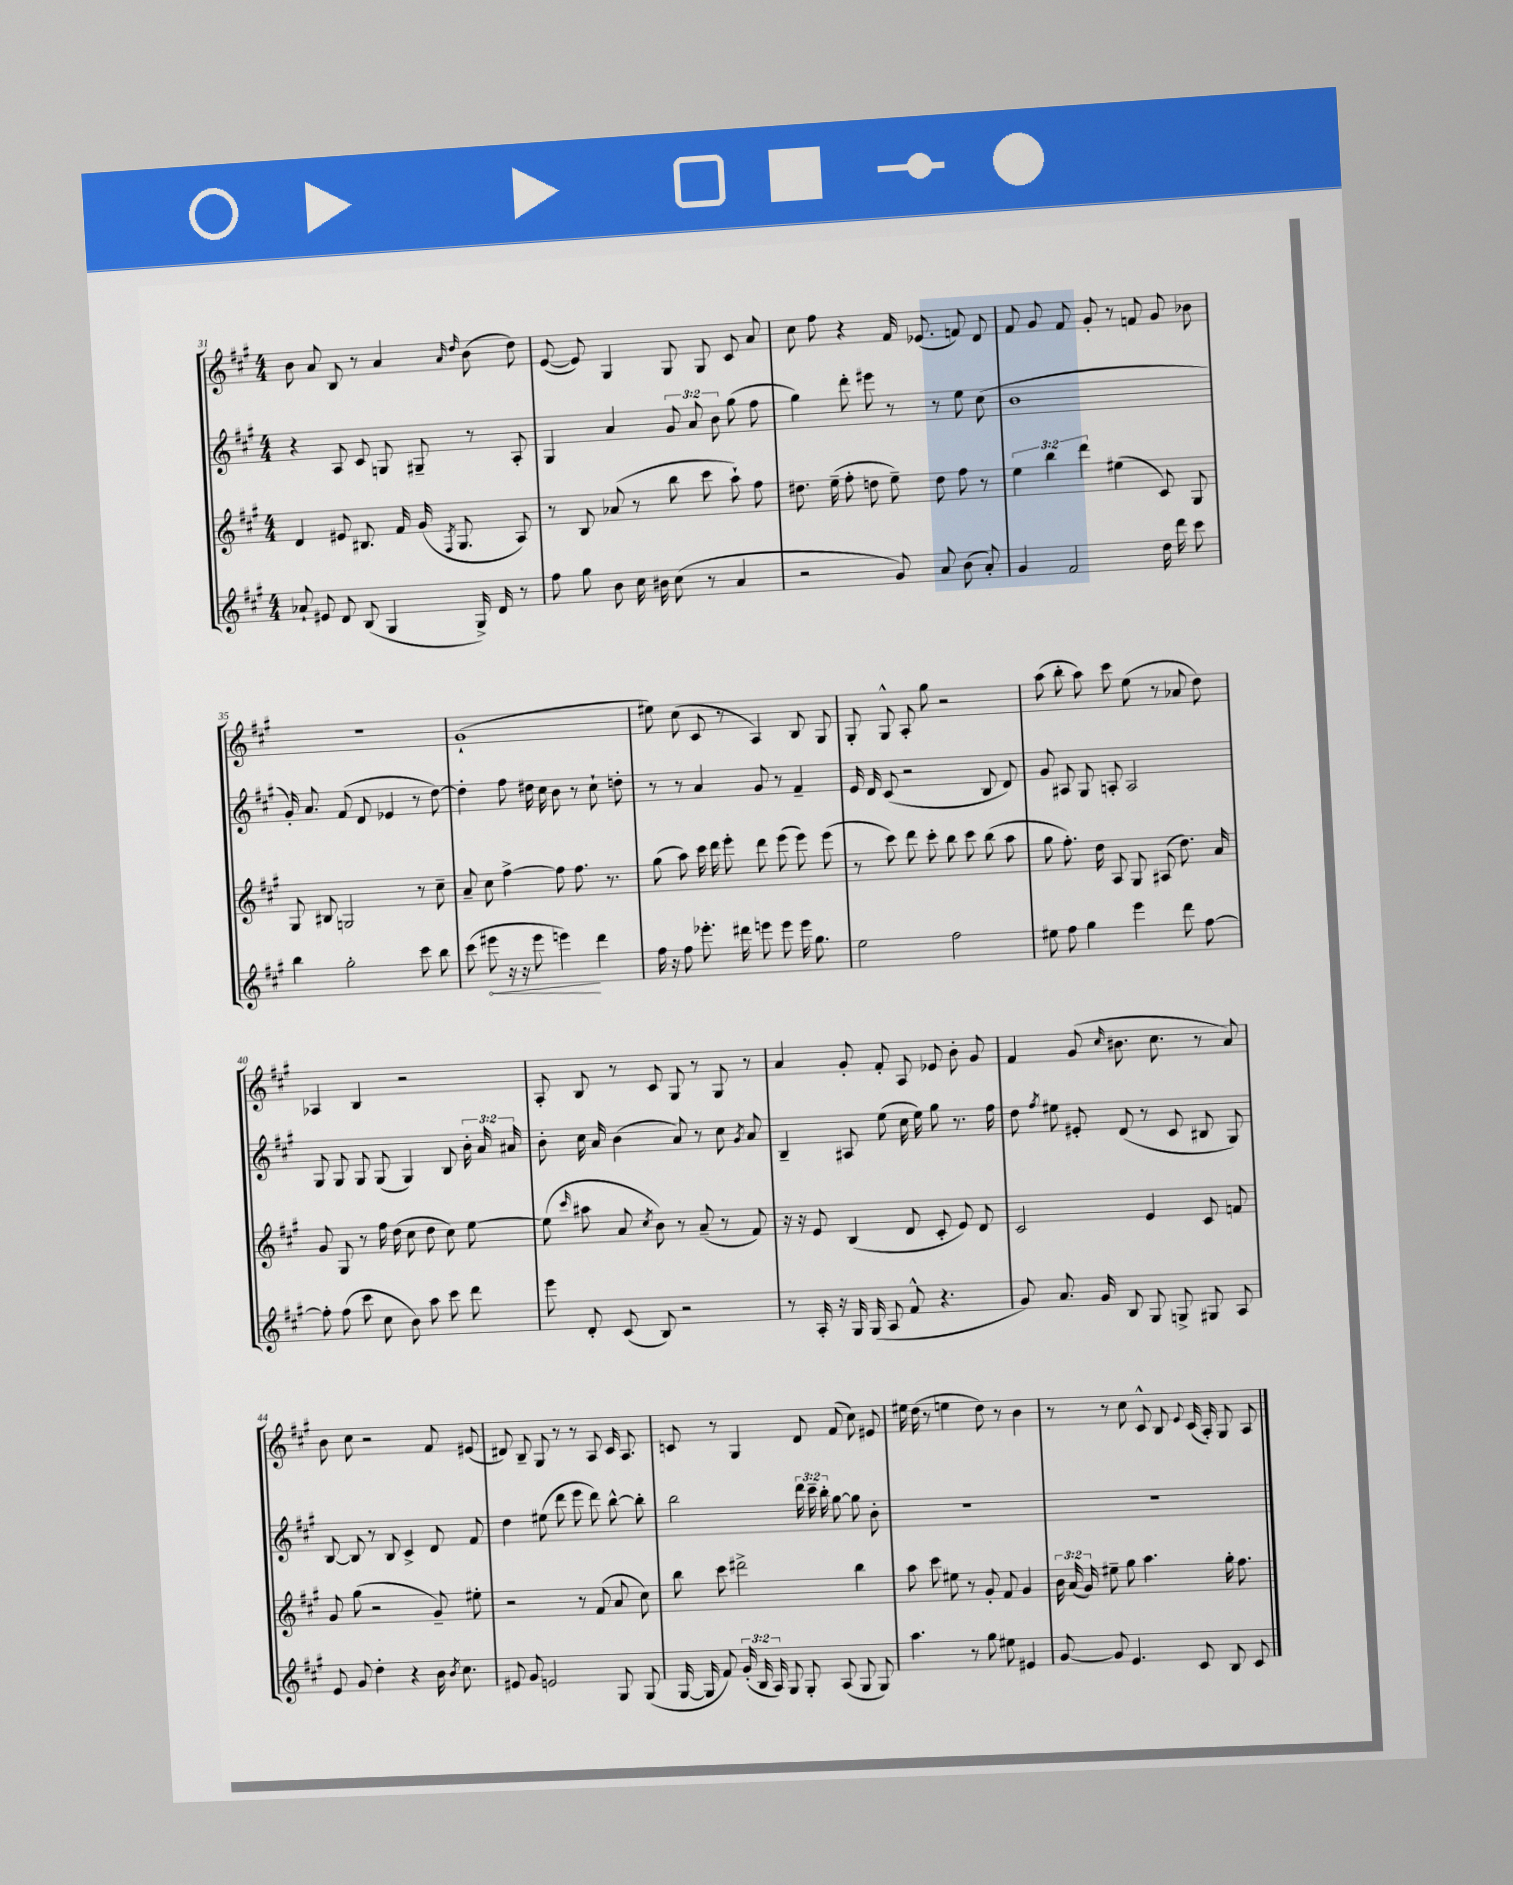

**kern	**dynam	**kern	**kern	**kern
*part4	*part4	*part3	*part2	*part1
*staff4	*staff4	*staff3	*staff2	*staff1
*clefG2	*	*clefG2	*clefG2	*clefG2
*k[f#c#g#]	*	*k[f#c#g#]	*k[f#c#g#]	*k[f#c#g#]
*M4/4	*	*M4/4	*M4/4	*M4/4
=31	=31	=31	=31	=31
8a-X`/	.	4d/	4r	8b\
8e#X/	.	.	.	8a/
8d/	.	8e#X/	8A/	8B/
(8B/	.	8.B#X/	8c#/	8r
4G#/	.	.	8Gn/	4a/
.	.	16f#/	.	.
.	.	(16g#/	8G#X~/	.
.	.	8qF#/	.	.
.	.	8.G#/	.	.
.	.	.	.	16qqa/
.	.	.	.	16qqdd/
16G#^/)	.	.	8r	(8b\
16d/	.	.	.	.
8r	.	8A/)	8A'/	8dd\)
=32	=32	=32	=32	=32
8ff#\	.	8r	4G#/	([8e/
8gg#\	.	8B/	.	8e/])
8b\	.	(8a-X/	4a/	4G#/
16cc#\	.	8r	.	.
16b#X\	.	.	.	.
(8cc#\	.	8bb\	12g#/	8G#/
.	.	.	12a/	.
8r	.	8ccc#\	.	8G#/
.	.	.	12b\	.
4a/	.	8aa`\)	(8gg#\	8c#/
.	.	8ff#\	8ff#\	8a/
=33	=33	=33	=33	=33
2r	.	8.dd#X\	4gg#\)	8cc#\
.	.	.	.	8ff#\
.	.	(16ee~\	.	.
.	.	8ff#'\	8ddd'\	4r
.	.	8ddn\	8eee#X\	.
8g#/)	.	8ee~\)	8r	16f#/
.	.	.	.	(8.e-X/
8a/	.	8dd\	8r	.
(8b\	.	8ff#\	8ee\	8fn/)
8a'/)	.	8r	(8cc#\	8d/
=34	=34	=34	=34	=34
4g#/	.	6ee\	1b	8f#/
.	.	.	.	8g#/
.	.	6bb\	.	.
2f#/	.	.	.	8f#/
.	.	6ddd\	.	.
.	.	.	.	8g#'/
.	.	(4ee#X\	.	8r
.	.	.	.	8fn/
16dd\	.	8c#/)	.	8g#/
16ddd\	.	.	.	.
8ccc#\	.	8G#/	.	8b-X\
!!LO:LB:g=z
=35	=35	=35	=35	=35
4bb\	.	8G#/	16g#'/)	1r
.	.	.	8.a/	.
.	.	8B#X/	.	.
2gg#'\	.	2Gn/	(8f#/	.
.	.	.	8d/	.
.	.	.	4e-X/	.
8ccc#\	.	8r	8r	.
8bb\	.	8cc#~\	[8dd\)	.
=36	=36	=36	=36	=36
(8ccc#\	.	8a~/	4dd'\]	(1g#`
!	!LO:HP:b	!	!	!
8eee#X\	<	8cc#\	.	.
16r	.	[4ff#^\	8ff#\	.
16r	.	.	.	.
8eee#\	.	.	16dd#X\	.
.	.	.	16cc#\	.
4eeen\)	.	8ff#\]	8b\	.
.	.	8.ff#\	8r	.
4ddd\	[	.	8cc#`\	.
.	.	8.r	.	.
.	.	.	8ddn'\	.
=37	=37	=37	=37	=37
16ff#\	.	(8gg#\	8r	8ee#X\)
16r	.	.	.	.
8ff#\	.	8aa\)	8r	(8cc#\
8.eee-X'\	.	16ccc#\	4a/	8c#/
.	.	16ddd\	.	.
.	.	8eee'\	.	8r
16ddd#X\	.	.	.	.
8eeen\	.	8ddd\	8g#/	4A/)
8eee\	.	(8eee\	8r	.
16eee\	.	8eee\)	4f#~/	8B/
8.gg#\	.	.	.	.
.	.	(8eee\	.	8G#/
=38	=38	=38	=38	=38
2ee\	.	8r	16e/	8G#'/
.	.	.	16d/	.
.	.	8ccc#\)	(8c#/	8G#^^/
.	.	8ddd\	2r	8A'/
.	.	8ccc#'\	.	8gg#\
2ff#\	.	8bb\	.	2r
.	.	8ccc#\	.	.
.	.	(8bb\	8B/	.
.	.	8aa\	8d/)	.
=39	=39	=39	=39	=39
8ee#X\	.	8gg#\	8g#/	(8aa\
8ff#\	.	8.ff#'\)	8A#X/	8bb'\
4gg#\	.	.	8G#/	8aa\)
.	.	16dd\	.	.
.	.	8A/	8An'/	8ccc#\
4eee\	.	8G#/	2A/	(8ee\
.	.	(8A#X/	.	8r
8ddd\	.	8.dd\)	.	8a-X/
[8ff#\	.	.	.	8dd\)
.	.	16a/	.	.
!!LO:LB:g=z
=40	=40	=40	=40	=40
8ff#'\]	.	8g#/	8G#/	4A-X/
(8ff#\	.	8G#/	8G#/	.
8ccc#\	.	8r	8G#/	4B/
8cc#\	.	16ff#\	(8G#/	.
.	.	(16dd\	.	.
8b\)	.	8cc#\	4G#/)	2r
8aa\	.	8dd\	.	.
8ccc#\	.	8cc#\)	8B/	.
8ddd\	.	[8ee\	24b'\	.
.	.	.	24a/	.
.	.	.	24a#X/	.
=41	=41	=41	=41	=41
8eee\	.	(8ee\]	8b'\	8A'/
.	.	16qqccc#/	.	.
8d'/	.	8aa#X\	16cc#\	8B/
.	.	.	16a/	.
(8c#/	.	8a/	(4b\	8r
.	.	8qcc#/	.	.
8B/)	.	8b\)	.	8c#/
2r	.	8r	8a/)	8G#/
.	.	(8a~/	8r	8r
.	.	8r	8cc#\	8G#/
.	.	.	8qg#/	.
.	.	8f#/)	8a/	8r
=42	=42	=42	=42	=42
8r	.	16r	4B~/	4a/
.	.	16r	.	.
16A'/	.	8e/	.	.
16r	.	.	.	.
16G#/	.	(4B/	8A#X/	8g#'/
(16G#/	.	.	.	.
8A/	.	.	(8ee\	8f#'/
8f#^^/	.	8d/	16cc#\	8A/
.	.	.	16ee\)	.
4.r	.	8c#'/	8gg#\	8e-X/
.	.	8e/)	8.r	8b'\
.	.	8d/	.	8g#/
.	.	.	16ff#\	.
=43	=43	=43	=43	=43
8g#/)	.	2c#/	8dd\	4f#/
.	.	.	8qff#/	.
8.a/	.	.	8ee#X\	.
.	.	.	8e#X'/	(8g#/
16g#/	.	.	.	.
.	.	.	.	16qqcc#/
8B/	.	.	(8d/	8.b#X\
8G#/	.	4e/	8r	.
.	.	.	.	8.cc#\
8Gn^/	.	.	8c#/	.
8G#X/	.	8c#/	8B#X/	8r
8A/	.	8fn/	8G#/)	8a/)
!!LO:LB:g=z
=44	=44	=44	=44	=44
8e/	.	8g#/	[8B/	8b\
8g#/	.	(8gg#\	8B/]	8cc#\
4dd'\	.	2r	8r	2r
.	.	.	8B/	.
4r	.	.	4c#^/	.
16b\	.	8g#~/)	8d/	8f#/
8qb/	.	.	.	.
8.cc#\	.	.	.	.
.	.	8ee#X'\	8f#/	(8e#X/
=45	=45	=45	=45	=45
8e#X/	.	2r	4dd\	8d#X/)
8g#/	.	.	.	8B~/
2en/	.	.	(8ee#X\	8G#/
.	.	.	8ddd\	8r
.	.	8r	8eee\	8r
.	.	(8f#/	8ddd\)	8A/
8G#/	.	8a/	[8bb^^\	16c#/
.	.	.	.	8.A/
(8G#/	.	8cc#\)	8bb'\]	.
=46	=46	=46	=46	=46
[16G#/	.	8bb\	2bb\	8cn/
16G#/]	.	.	.	.
8f#/)	.	8ccc#\	.	8r
(24g#'/	.	2ddd#X^\	.	4G#/
24B/	.	.	.	.
24A/)	.	.	.	.
8G#/	.	.	.	.
8G#'/	.	.	24ddd\	8d/
.	.	.	24ccc#~\	.
.	.	.	24bb'\	.
(8A/	.	.	[8gg#\	(8f#/
8G#/	.	4bb\	8gg#\]	8cc#\)
8G#/)	.	.	8b'\	8e#X/
=47	=47	=47	=47	=47
4.aa\	.	8aa\	1r	16ee#X\
.	.	.	.	(16dd\
.	.	8ccc#\	.	8r
.	.	8ee#X\	.	4een\
8r	.	8r	.	.
8gg#\	.	8g#'/	.	8dd\)
8ee#X\	.	8f#/	.	8r
4e#X/	.	4g#/	.	4b\
=48	=48	=48	=48	=48
[8g#/	.	24b\	1r	8r
.	.	(24a/	.	.
.	.	24g#/)	.	.
8g#/]	.	8ee#X~\	.	8r
4.e/	.	8gg#\	.	8cc#\
.	.	4.aa\	.	8c#^^/
.	.	.	.	8B/
.	.	.	.	8qqe/
8c#/	.	.	.	(16c#/
.	.	.	.	16A'/)
8B/	.	16gg#'\	.	8G#/
.	.	8.ff#\	.	.
8c#/	.	.	.	8A/
==	==	==	==	==
*-	*-	*-	*-	*-
